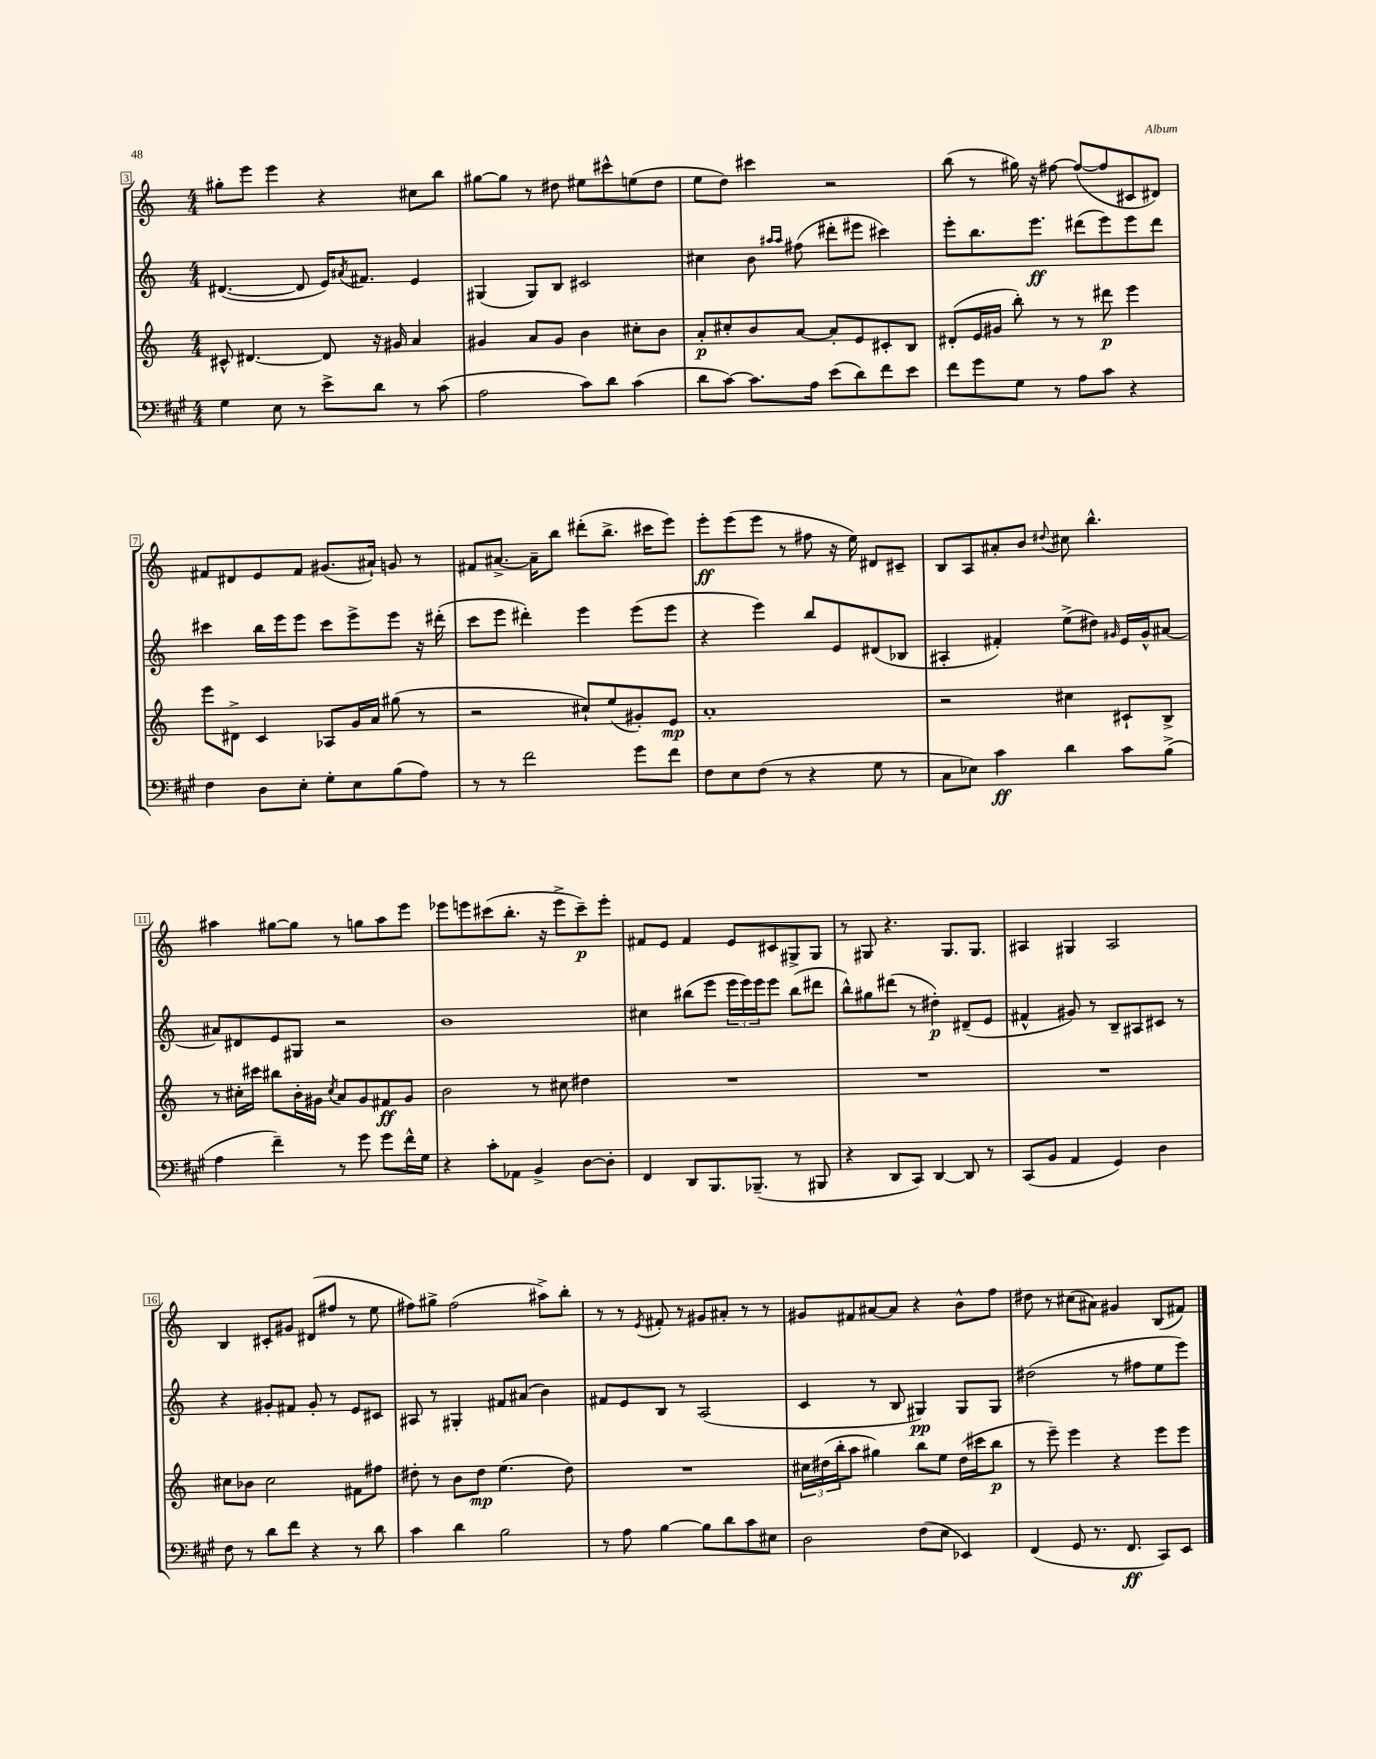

**kern	**dynam	**kern	**dynam	**kern	**dynam	**kern	**dynam
*part4	*part4	*part3	*part3	*part2	*part2	*part1	*part1
*staff4	*staff4	*staff3	*staff3	*staff2	*staff2	*staff1	*staff1
*clefF4	*	*clefG2	*	*clefG2	*	*clefG2	*
*k[f#c#g#]	*	*k[]	*	*k[]	*	*k[]	*
*M4/4	*	*M4/4	*	*M4/4	*	*M4/4	*
=3	=3	=3	=3	=3	=3	=3	=3
4G#\	.	8c#X^^/	.	([4.d#X/	.	8gg#X'\L	.
.	.	[4.d#X/	.	.	.	8eee\J	.
8E\	.	.	.	.	.	4eee\	.
8r	.	.	.	8d#/]	.	.	.
8e^\L	.	8d#/]	.	16e/KL)	.	4r	.
.	.	.	.	8qa#X/	.	.	.
.	.	.	.	8.f#X/J	.	.	.
8d\J	.	16r	.	.	.	.	.
.	.	16g#X/	.	.	.	.	.
8r	.	4a/	.	4e/	.	8cc#X\L	.
(8c#\	.	.	.	.	.	8bb\J	.
=4	=4	=4	=4	=4	=4	=4	=4
2A\	.	4g#X/	.	(4G#X/	.	[8gg#X\L	.
.	.	.	.	.	.	8gg#\J]	.
.	.	8a/L	.	8G#/L)	.	8r	.
.	.	8g#/J	.	8B/J	.	8dd#X\	.
8c#\L)	.	4b\	.	2c#X/	.	8ee#X\L	.
8d\J	.	.	.	.	.	8ccc#X^^\	.
(4c#\	.	8cc#X'\L	.	.	.	(8een\	.
.	.	8b\J	.	.	.	8dd#\J	.
=5	=5	=5	=5	=5	=5	=5	=5
8d\L	.	8a'/L	p	4cc#X\	.	8ee\L	.
[8c#\J)	.	8cc#X'/	.	.	.	8dd\J)	.
8.c#\L]	.	8b/	.	8b\	.	4ccc#X\	.
.	.	.	.	16qqaa#X/LL	.	.	.
.	.	.	.	16qqaa#/JJ	.	.	.
.	.	[8a/J	.	(8ff#X\	.	.	.
16A\Jk	.	.	.	.	.	.	.
(8e\L	.	8a'/L]	.	8ddd#X'\L	.	2r	.
8d\)	.	8e/	.	8eee#X\J	.	.	.
8f#\	.	8c#X'/	.	4ccc#X\)	.	.	.
8e\J	.	8B/J	.	.	.	.	.
=6	=6	=6	=6	=6	=6	=6	=6
8f#\L	.	(8d#X'/L	.	8eee'\L	.	(8bb\	.
8g#\	.	16e/L	.	8.bb\	.	8r	.
.	.	16g#X/JJ	.	.	.	.	.
8G#\J	.	8bb'\)	.	.	.	16gg#X\)	.
.	.	.	.	8.eee\J	ff	16r	.
8r	.	8r	.	.	.	[8ff#X\	.
8A\L	.	8r	.	(8ddd#X\L	.	(8ff#/L_	.
8c#\J	.	8ddd#X\	p	8eee\)	.	8ff#/]	.
4r	.	4eee\	.	8eee\	.	8c#X/	.
.	.	.	.	8ddd#\J	.	8d#X/J)	.
!!LO:LB:g=z
=7	=7	=7	=7	=7	=7	=7	=7
4F#\	.	8eee\L	.	4ccc#X\	.	8f#X/L	.
.	.	8d#X^\J	.	.	.	8d#X/	.
8D\L	.	4c/	.	16bb\LL	.	8e/	.
.	.	.	.	16eee\J	.	.	.
8E'\J	.	.	.	8eee\J	.	8f#/J	.
8G#'\L	.	8A-X/L	.	8ccc#\L	.	(8.g#X/L	.
8E\	.	16g/L	.	8eee^\	.	.	.
.	.	16a/JJ	.	.	.	16a#X`/Jk)	.
(8B\	.	(8gg#X\	.	8eee\J	.	8gn/	.
8A\J)	.	8r	.	16r	.	8r	.
.	.	.	.	(16ddd#X'\	.	.	.
=8	=8	=8	=8	=8	=8	=8	=8
8r	.	2r	.	8ccc\L	.	8f#X/L	.
8r	.	.	.	8eee\J	.	[8.a#X^/J	.
2f#\	.	.	.	4ddd#X'\)	.	.	.
.	.	.	.	.	.	16a#~\KL]	.
.	.	.	.	.	.	8bb\J	.
.	.	8cc#X`/L)	.	4eee\	.	(8ddd#X'\L	.
.	.	(8ee/	.	.	.	8.bb^\J	.
8g#\L	.	8g#X'/)	.	(8eee\L	.	.	.
.	.	.	.	.	.	16ccc#X\KL	.
8f#\J	.	8e/J	mp	8eee\J	.	8eee\J)	.
=9	=9	=9	=9	=9	=9	=9	=9
8F#\L	.	1a'	.	4r	.	8eee'\L	ff
8E\	.	.	.	.	.	(8eee\	.
(8F#\J	.	.	.	4eee\)	.	8eee\J	.
8r	.	.	.	.	.	8r	.
4r	.	.	.	8bb/L	.	8ff#X\	.
.	.	.	.	8e/	.	16r	.
.	.	.	.	.	.	16ee\)	.
8G#\	.	.	.	(8d#X/	.	8d#X/L	.
8r	.	.	.	8B-X/J	.	8c#X~/J	.
=10	=10	=10	=10	=10	=10	=10	=10
8C#\L	.	2r	.	4A#X'/	.	8B/L	.
8E-X\J)	.	.	.	.	.	8A/	.
4c#\	ff	.	.	4f#X'/)	.	8a#X'/	.
.	.	.	.	.	.	8b/J	.
.	.	.	.	.	.	8qqdd#X/	.
4d\	.	4cc#X\	.	(8ee^\L	.	8cc#X\	.
.	.	.	.	8dd#X\J)	.	4.bb^^\	.
.	.	.	.	16qqg#X/	.	.	.
8c#\L	.	8c#X`/L	.	16e/LL	.	.	.
.	.	.	.	16g#^^/J	.	.	.
(8B^\J	.	8B^/J	.	[8a#X/J	.	.	.
!!LO:LB:g=z
=11	=11	=11	=11	=11	=11	=11	=11
4A\	.	8r	.	8a#X/L]	.	4aa#X\	.
.	.	16cc#X'\LL	.	8d#X/	.	.	.
.	.	16ccc#X\JJ	.	.	.	.	.
4f#~\)	.	8bb#X\L	.	8e/	.	[8gg#X\L	.
.	.	16b'\L	.	8G#X/J	.	8gg#\J]	.
.	.	16g#X\JJ	.	.	.	.	.
.	.	8qcc#/	.	.	.	.	.
8r	.	8a/L	.	2r	.	8r	.
8g#\	.	8g#/	.	.	.	8ggn\L	.
8g#\L	.	8f#X/	ff	.	.	8aa#\	.
16f#^^\L	.	8g#/J	.	.	.	8eee\J	.
16G#\JJ	.	.	.	.	.	.	.
=12	=12	=12	=12	=12	=12	=12	=12
4r	.	2b\	.	1b	.	8eee-X\L	.
.	.	.	.	.	.	8eeen\	.
8c#'\L	.	.	.	.	.	(8ccc#X\	.
8AA-X\J	.	.	.	.	.	8.bb'\J	.
4BB^/	.	8r	.	.	.	.	.
.	.	.	.	.	.	16r	.
.	.	8cc#X\	.	.	.	8eee^\L	.
[8D\L	.	4dd#X\	.	.	.	8ccc#~\)	p
8D'\J]	.	.	.	.	.	8eee'\J	.
=13	=13	=13	=13	=13	=13	=13	=13
4FF#/	.	1r	.	4cc#X\	.	8f#X/L	.
.	.	.	.	.	.	8e/J	.
8DD/L	.	.	.	(8bb#X\L	.	4f#/	.
8.BBB/	.	.	.	8eee\J	.	.	.
.	.	.	.	24eee\LL	.	8e/L	.
.	.	.	.	24eee\)	.	.	.
(8.BBB-X~/J	.	.	.	.	.	.	.
.	.	.	.	24eee\J	.	.	.
.	.	.	.	8eee\J	.	8c#X/	.
8r	.	.	.	(8bb#\L	.	8G#X^/	.
8BBB#X/	.	.	.	8ddd#X\J	.	8G#/J	.
=14	=14	=14	=14	=14	=14	=14	=14
4r	.	1r	.	8bb^^\L)	.	8r	.
.	.	.	.	8gg#X\	.	8G#X/	.
8DD/L	.	.	.	(8ddd#X\J	.	4.r	.
8CC#/J)	.	.	.	8r	.	.	.
[4DD/	.	.	.	4dd#X'\)	p	.	.
.	.	.	.	.	.	8.G#/L	.
8DD/]	.	.	.	(8d#X~/L	.	.	.
.	.	.	.	.	.	8.G#/J	.
8r	.	.	.	8e/J	.	.	.
=15	=15	=15	=15	=15	=15	=15	=15
(8CC#/L	.	1r	.	4f#X^^/	.	4A#X/	.
8BB/J	.	.	.	.	.	.	.
4AA/	.	.	.	8g#X/)	.	4G#X/	.
.	.	.	.	8r	.	.	.
4GG#/)	.	.	.	8B~/L	.	2A#/	.
.	.	.	.	8A#X/	.	.	.
4D\	.	.	.	8c#X/J	.	.	.
.	.	.	.	8r	.	.	.
!!LO:LB:g=z
=16	=16	=16	=16	=16	=16	=16	=16
8F#\	.	8cc#X\L	.	4r	.	4B/	.
8r	.	8b-X\J	.	.	.	.	.
8d\L	.	2cc#\	.	8g#X'/L	.	8c#X'/L	.
8f#\J	.	.	.	8f#X/J	.	8g#X/J	.
4r	.	.	.	8g#'/	.	(8d#X/L	.
.	.	.	.	8r	.	8ff#X/J	.
8r	.	8f#X\L	.	8e/L	.	8r	.
8d\	.	8ff#X\J	.	8c#X/J	.	8ee\	.
=17	=17	=17	=17	=17	=17	=17	=17
4c#\	.	8dd#X'\	.	8A#X/	.	8ff#X\L)	.
.	.	8r	.	8r	.	8gg#X^\J	.
4d\	.	8b\L	.	4G#X'/	.	(2ff#\	.
.	.	8dd#\J	mp	.	.	.	.
2B\	.	(4.ee\	.	8f#X/L	.	.	.
.	.	.	.	(8a#X/J	.	.	.
.	.	.	.	4b\)	.	8aa#X^\L)	.
.	.	8dd#\)	.	.	.	8bb'\J	.
=18	=18	=18	=18	=18	=18	=18	=18
8r	.	1r	.	8f#X/L	.	8r	.
8A\	.	.	.	8e/	.	8r	.
.	.	.	.	.	.	8qe/	.
[4B\	.	.	.	8B/J	.	8f#X'/	.
.	.	.	.	8r	.	8r	.
8B\L]	.	.	.	(2A/	.	8g#X/L	.
8d\	.	.	.	.	.	8a#X'/J	.
8c#\	.	.	.	.	.	8r	.
8E#X\J	.	.	.	.	.	8r	.
=19	=19	=19	=19	=19	=19	=19	=19
2D\	.	24cc#X\LL	.	4c/	.	8g#X/L	.
.	.	(24dd#X\	.	.	.	.	.
.	.	24bb'\J	.	.	.	.	.
.	.	8aa\J	.	.	.	8f#X/	.
.	.	4gg#X\)	.	8r	.	[8a#X/	.
.	.	.	.	8B/	.	8a#/J]	.
(8F#\L	.	8bb\L	.	4G#X/)	pp	4r	.
8E\J	.	8ee\J	.	.	.	.	.
4EE-X/)	.	(16dd#\LL	.	8G#/L	.	8b^^\L	.
.	.	16ccc#X\J	.	.	.	.	.
.	.	8bb\J	p	8G#/J	.	8ff\J	.
=20	=20	=20	=20	=20	=20	=20	=20
(4FF#/	.	8r	.	(2dd#X\	.	8dd#X\	.
.	.	8eee~\)	.	.	.	8r	.
8GG#/	.	4eee\	.	.	.	(8cc#X\L	.
8.r	.	.	.	.	.	8a#X\J)	.
.	.	4r	.	8r	.	4g#X/	.
8.FF#/	ff	.	.	.	.	.	.
.	.	.	.	8ff#X\L	.	.	.
8CC#/L)	.	8eee\L	.	8ee\	.	(8B/L	.
8EE/J	.	8eee\J	.	8eee\J)	.	8f#X/J)	.
==	==	==	==	==	==	==	==
*-	*-	*-	*-	*-	*-	*-	*-
